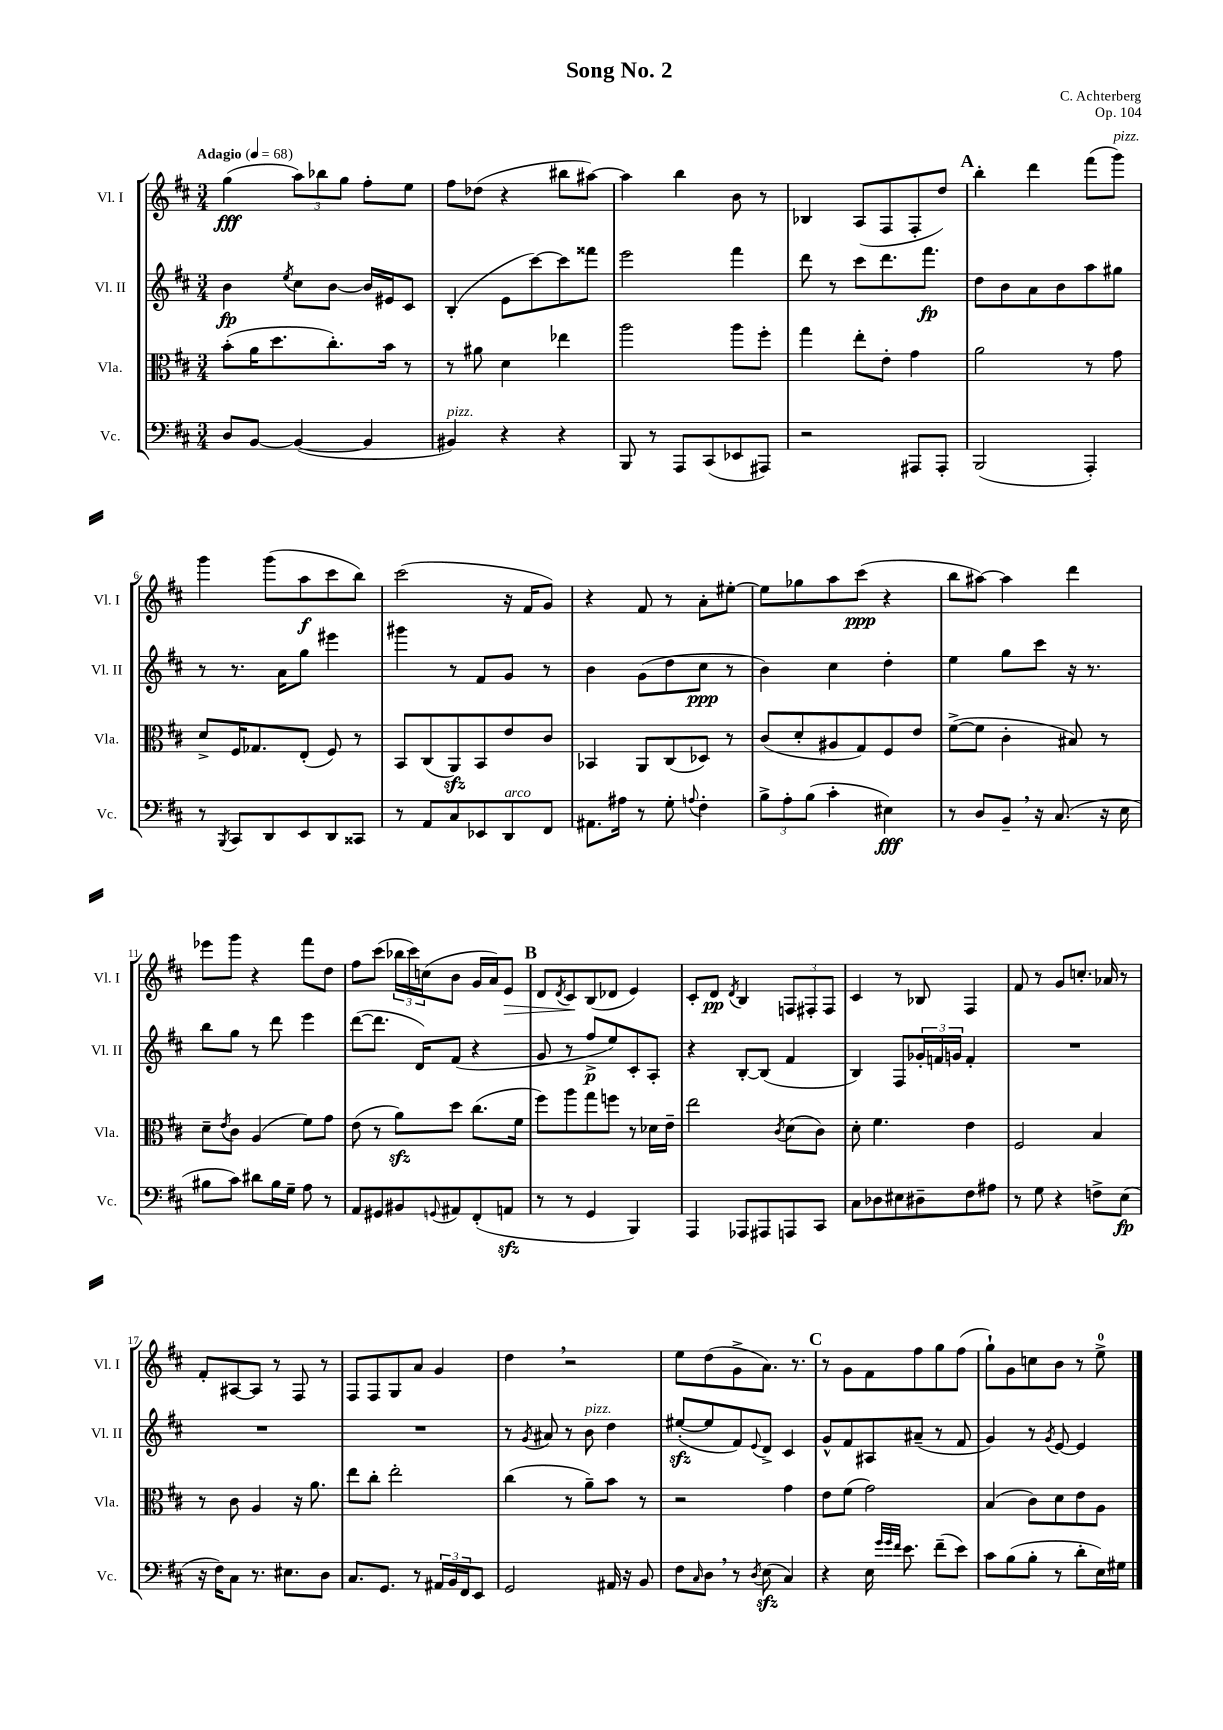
\header { title = "Song No. 2" composer = "C. Achterberg" opus = "Op. 104" }
<<
\new StaffGroup <<
\new Staff = "s0" \with { instrumentName = "Vl. I" shortInstrumentName = "Vl. I" } {
    \clef treble \key d \major \numericTimeSignature \time 3/4 \tempo "Adagio" 4 = 68
    g''4\fff( \tuplet 3/2 { a''8) bes''8 g''8 } fis''8-. e''8 |
    fis''8 des''8( r4 bis''8 ais''8~) |
    ais''4 b''4 b'8 r8 |
    bes4 a8( fis8 fis8-. d''8) |
    \mark \markup { \bold "A" } b''4-. d'''4 fis'''8( g'''8^\markup { \italic "pizz." }) |
    g'''4 g'''8( a''8\f cis'''8 b''8) |
    cis'''2( r16 fis'16 g'8) |
    r4 fis'8 r8 a'8-. eis''8~-. |
    eis''8 ges''8 a''8 cis'''8\ppp( r4 |
    b''8 ais''8~) ais''4 d'''4 |
    ees'''8 g'''8 r4 fis'''8 d''8 |
    fis''8 cis'''8( \tuplet 3/2 { bes''16 cis'''16) c''16( } b'8 g'16 a'16) e'8\> |
    \mark \markup { \bold "B" } d'8 \acciaccatura { d'8 } cis'8\! b8( des'8 e'4) |
    cis'8-. d'8\pp \acciaccatura { d'8 } b4 \tuplet 3/2 { f8 fis8-. fis8 } |
    cis'4 r8 bes8 fis4 |
    fis'8 r8 g'8 c''8.-. aes'16 r8 |
    fis'8-. ais8~ ais8 r8 fis8 r8 |
    fis8 fis8 g8 a'8 g'4 |
    d''4 \breathe r2 |
    e''8 d''8( g'8-> a'8.) r8. |
    \mark \markup { \bold "C" } r8 g'8 fis'8 fis''8 g''8 fis''8( |
    g''8-!) g'8 c''8 b'8 r8 e''8-0-> \bar "|." |
}
\new Staff = "s1" \with { instrumentName = "Vl. II" shortInstrumentName = "Vl. II" } {
    \clef treble \key d \major \numericTimeSignature \time 3/4
    b'4\fp \acciaccatura { e''8 } cis''8 b'8~ b'16 eis'16 cis'8 |
    b4-.( e'8 cis'''8~) cis'''8 fisis'''8 |
    e'''2 fis'''4 |
    d'''8 r8 cis'''8 d'''8. fis'''8.\fp |
    \mark \markup { \bold "A" } d''8 b'8 a'8 b'8 a''8 gis''8 |
    r8 r8. a'16 g''8 eis'''4 |
    gis'''4 r8 fis'8 g'8 r8 |
    b'4 g'8( d''8 cis''8\ppp r8 |
    b'4) cis''4 d''4-. |
    e''4 g''8 cis'''8 r16 r8. |
    b''8 g''8 r8 d'''8 e'''4 |
    d'''8~( d'''8. d'16) fis'8( r4 |
    \mark \markup { \bold "B" } g'8 r8 fis''8->\p e''8) cis'8-. a8-. |
    r4 b8~-. b8( fis'4 |
    b4) fis8 \tuplet 3/2 { ges'16-. f'16 g'16 } f'4-. |
    R2. |
    R2. |
    R2. |
    r8 \acciaccatura { g'8 } ais'8 r8 b'8^\markup { \italic "pizz." } d''4 |
    eis''8~-.\sfz( eis''8 fis'8) \appoggiatura { e'8 } d'8-> cis'4 |
    \mark \markup { \bold "C" } g'8-^ fis'8 ais8 ais'8--( r8 fis'8 |
    g'4) r8 \acciaccatura { g'8 } e'8~ e'4 \bar "|." |
}
\new Staff = "s2" \with { instrumentName = "Vla." shortInstrumentName = "Vla." } {
    \clef alto \key d \major \numericTimeSignature \time 3/4
    b'8-.( a'16 d''8. cis''8.-.) b'16 r8 |
    r8 ais'8 d'4 ees''4 |
    a''2 a''8 fis''8-. |
    g''4 e''8-. e'8-. g'4 |
    \mark \markup { \bold "A" } a'2 r8 g'8 |
    d'8-> fis16 ges8. e8-.( fis8) r8 |
    b,8 cis8( a,8\sfz) b,8 e'8 cis'8 |
    bes,4 a,8 cis8( des8) r8 |
    cis'8( d'8-. ais8 g8) fis8 e'8 |
    fis'8~->( fis'8 cis'4-. bis8) r8 |
    d'8-- \acciaccatura { e'8 } cis'8 a4( fis'8) g'8 |
    e'8( r8 a'8\sfz) d''8 cis''8.( fis'16 |
    \mark \markup { \bold "B" } fis''8) a''8 g''8 f''8 r8 des'16 e'16-- |
    e''2 \acciaccatura { cis'8 } d'8( cis'8) |
    d'8-. fis'4. e'4 |
    fis2 b4 |
    r8 cis'8 a4 r16 a'8. |
    e''8 cis''8-. e''2-. |
    cis''4( r8 a'8--) b'8 r8 |
    r2 g'4 |
    \mark \markup { \bold "C" } e'8 fis'8( g'2) |
    b4( cis'8) d'8 e'8 a8 \bar "|." |
}
\new Staff = "s3" \with { instrumentName = "Vc." shortInstrumentName = "Vc." } {
    \clef bass \key d \major \numericTimeSignature \time 3/4
    d8 b,8~ b,4~( b,4 |
    bis,4^\markup { \italic "pizz." }) r4 r4 |
    b,,8 r8 a,,8 cis,8( ees,8 ais,,8) |
    r2 ais,,8 ais,,8-. |
    \mark \markup { \bold "A" } b,,2( a,,4-.) |
    r8 \acciaccatura { b,,8 } cis,8 d,8 e,8 d,8 cisis,8 |
    r8 a,8 cis8 ees,8 d,8^\markup { \italic "arco" } fis,8 |
    ais,8. ais16 r8 g8-. \appoggiatura { a8 } fis4-. |
    \tuplet 3/2 { b8-> a8-. b8( } cis'4-. eis4\fff) |
    r8 d8 b,8-- \breathe r16 cis8.( r16 e16 |
    bis8 cis'8) dis'8 bis16 g16-- a8 r8 |
    a,8 gis,8 bis,8 \appoggiatura { g,8 } ais,8 fis,8-.( a,8\sfz |
    \mark \markup { \bold "B" } r8 r8 g,4 b,,4) |
    a,,4 aes,,8 ais,,8 a,,8 cis,8 |
    cis8 des8 eis8 dis8-- fis8 ais8 |
    r8 g8 r4 f8-> e8\fp( |
    r16 fis16) cis8 r8. eis8. d8 |
    cis8. g,8. r8 \tuplet 3/2 { ais,16 b,16 fis,16 } e,8 |
    g,2 ais,16 r16 b,8 |
    fis8 \grace { cis16 } d8 \breathe r8 \acciaccatura { d8 } e8\sfz( cis4) |
    \mark \markup { \bold "C" } r4 e16 \grace { g'32 g'32 fis'32 } e'8. fis'8--( e'8) |
    cis'8 b8( b8-. r8 d'8-. e16) gis16 \bar "|." |
}
>>
>>
